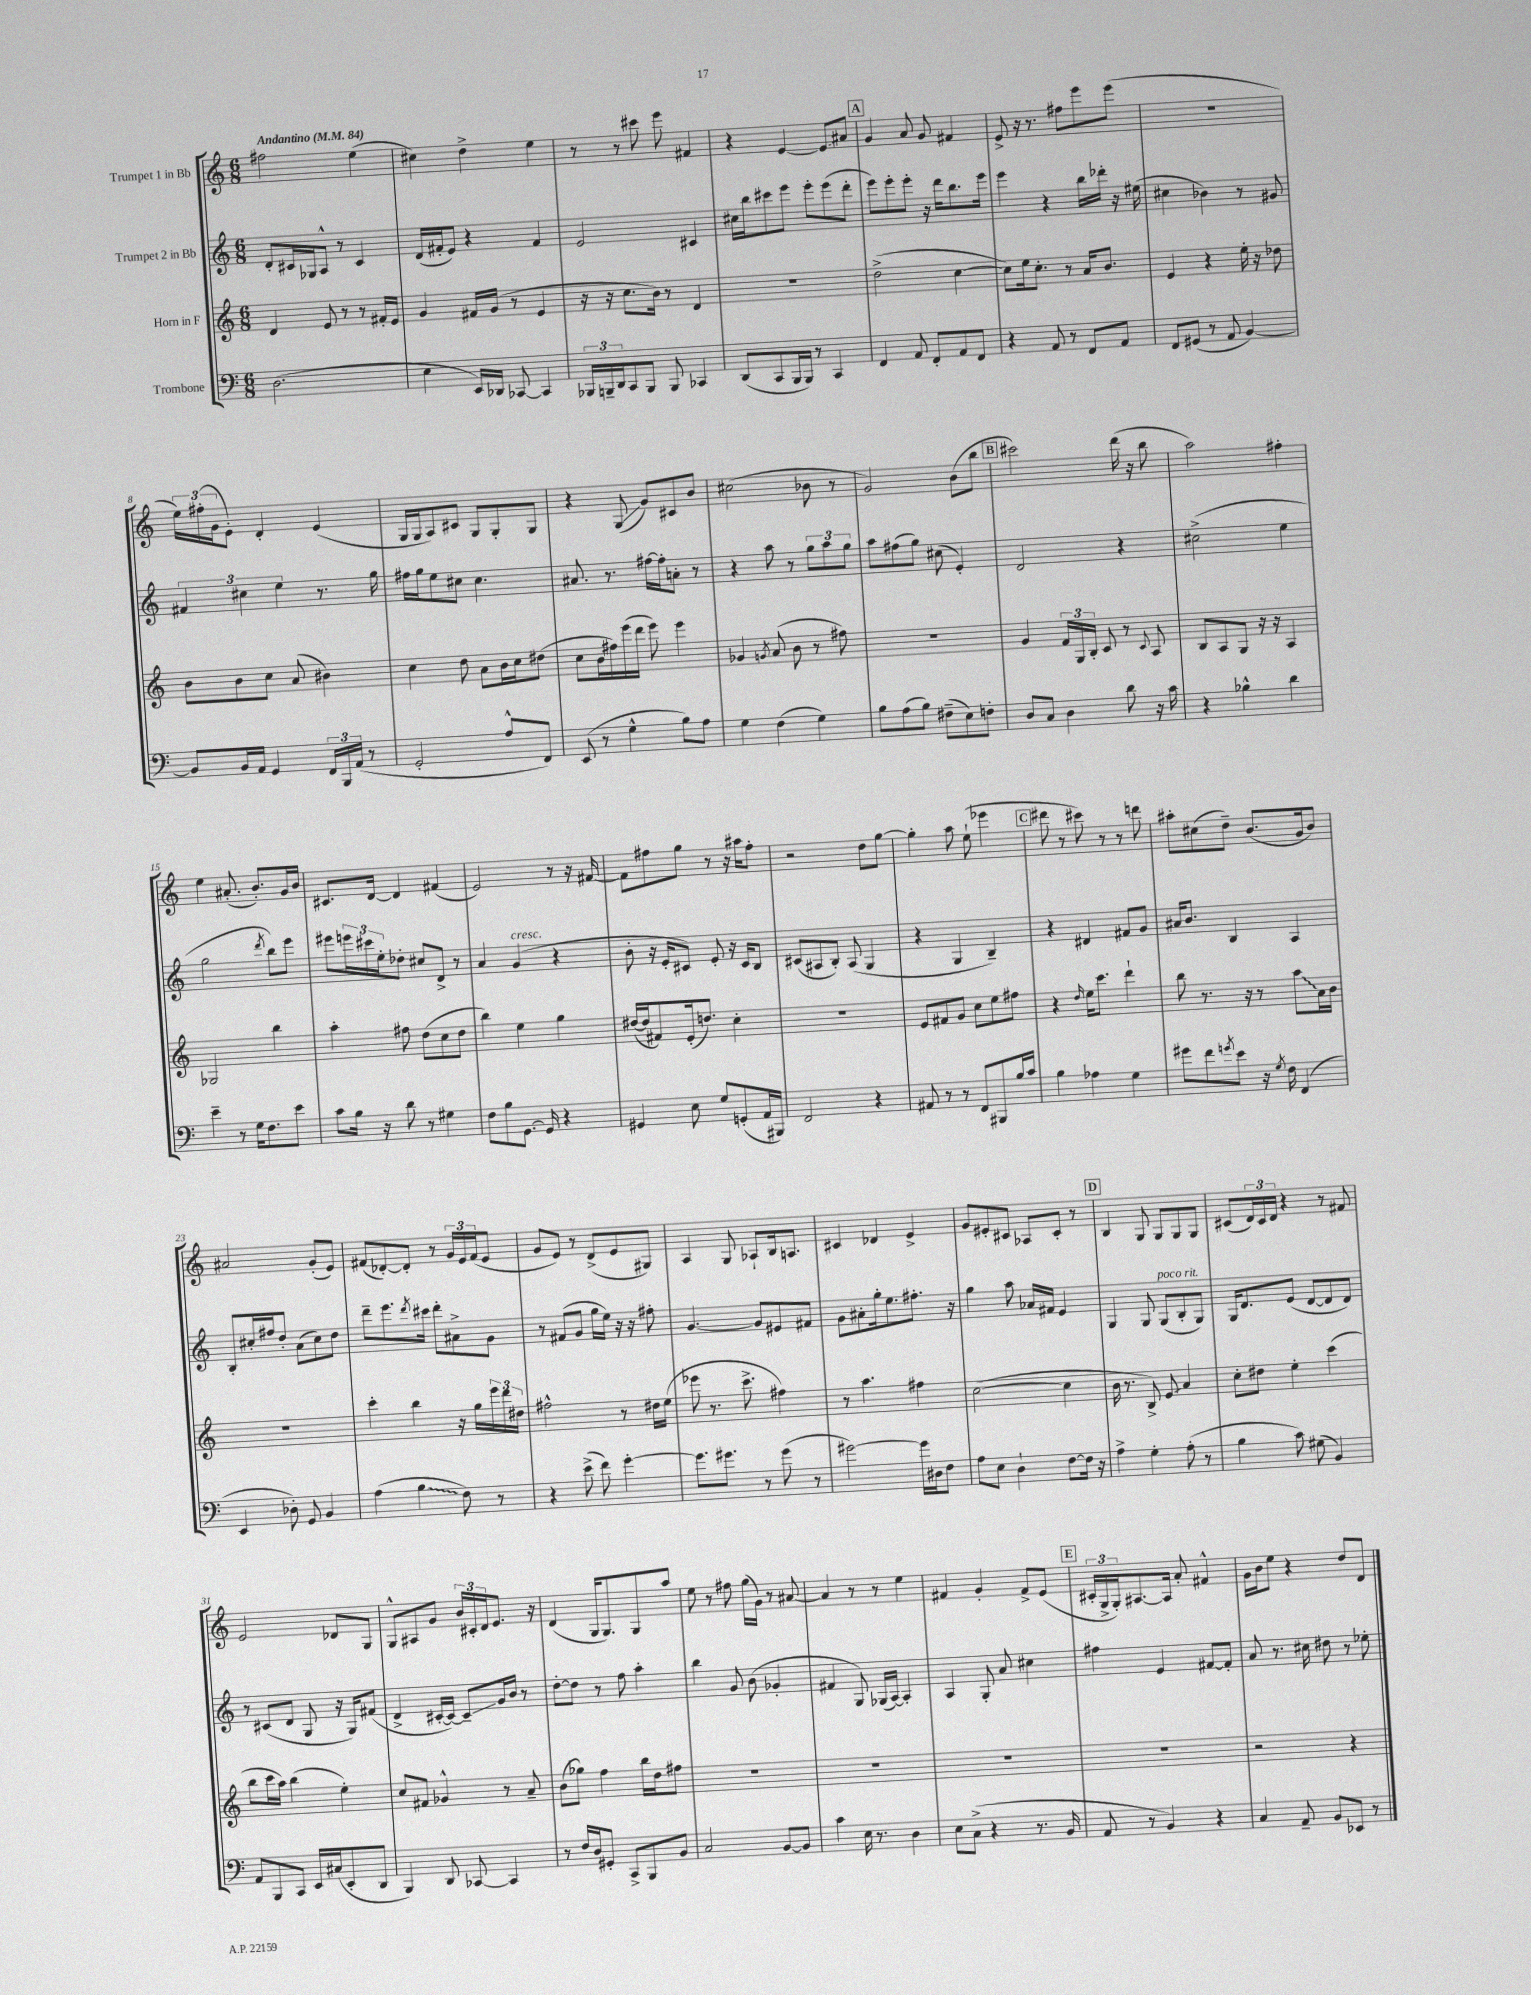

**kern	**kern	**kern	**kern
*staff4	*staff3	*staff2	*staff1
*clefF4	*clefG2	*clefG2	*clefG2
*k[]	*k[]	*k[]	*k[]
*M6/8	*M6/8	*M6/8	*M6/8
*MM84	*MM84	*MM84	*MM84
(2.D	4d	8d'	2ff#
.	.	16c#	.
.	.	16G-	.
.	8e	8A^^	.
.	8r	8r	.
.	8r	4c#	(4ee
.	16f#'	.	.
.	16e	.	.
=	=	=	=
4E	4g	(16d	4cc#)
.	.	16f#'	.
.	.	8e)	.
16EE)	16f#	4r	4dd^
16DD-	(16g	.	.
[8CC-	8r	.	.
4CC-]	4e	4f#	4ee
=	=	=	=
24BBB-	16r	2e	8r
24BBB~	.	.	.
.	16r	.	.
24DD	.	.	.
8CC	8.cc	.	8r
8BBB	.	.	8ccc#
.	16b)	.	.
8BBB	8r	.	8eee
4CC-	4d	4c#	4f#
=	=	=	=
(8DD	2.r	16cc#	4r
.	.	16bb	.
8CC	.	8ccc#	.
16BBB	.	8eee	[4e
16BBB)	.	.	.
8r	.	8eee'	.
4CC	.	(8eee	8e]
.	.	8ddd'	8a#
=	=	=	=
4FF	(2dd^	8eee)	4g
.	.	8eee'	.
8AA	.	8eee'	8a
8FF'	.	16r	8g
.	.	16ddd	.
8AA	[4cc	8.bb	4f#
8FF	.	.	.
.	.	16eee	.
=	=	=	=
4r	8cc])	4eee	8e^
.	16ee	.	16r
.	8.cc'	.	8.r
8AA	.	4r	.
8r	8r	.	8ff#
8FF	16a	16bb	8eee
.	8.b	16ddd-'	.
8AA	.	16r	(8eee
.	.	(16ee#	.
=	=	=	=
8FF	4e	4cc#	2.r
(8GG#	.	.	.
8r	4r	4b-)	.
8AA	.	.	.
[4BB)	16ee'	8r	.
.	16r	.	.
.	8dd-	8g#	.
=	=	=	=
8BB]	8b	6f#	24ee)
.	.	.	(24ff#'
.	.	.	24g
16BB	8b	.	8e')
.	.	6cc#	.
16AA	.	.	.
4GG	8cc	.	4d'
.	.	6ee	.
.	(8a	.	.
24FF	4b#)	8.r	(4e
24BBB	.	.	.
(24AA	.	.	.
8r	.	.	.
.	.	16gg	.
=	=	=	=
2GG'	4cc	16ff#	16G
.	.	16gg	16G
.	.	8ee	8A)
.	8dd	8cc#	8c#
.	8a	4.cc#	8G
8A^^	16b	.	8G'
.	16cc	.	.
8FF)	(8dd#	.	8G
=	=	=	=
(8EE	8cc	8.a#	4r
8r	16b	.	.
.	16ff#)	8.r	.
4G^^	(16eee	.	(8G
.	16ddd	.	.
.	8eee)	[16ff#	8g)
.	.	16ff#']	.
8B)	4eee	8a'	8c#
8A	.	8r	8b
=	=	=	=
4G	4g-	4r	(2cc#
.	8qg	.	.
(4F	(8a	8aa	.
.	8b	8r	.
4G)	8r	12gg	8b-
.	.	12aa	.
.	8ff#)	.	8r
.	.	12gg	.
=	=	=	=
8B	2.r	8aa	2g)
(8A	.	(8ff#	.
8B)	.	8gg)	.
(8F#~	.	(8cc#	.
8E)	.	4e')	(8b
8F'	.	.	8bb
=	=	=	=
8D	4g	2d	2ccc#)
8C	.	.	.
4D	24f	.	.
.	24G	.	.
.	24B'	.	.
.	8c	.	.
8d	8r	4r	(16ddd
.	.	.	16r
.	8qqc	.	.
16r	8A	.	8bb
16c	.	.	.
=	=	=	=
4r	8B	(2cc#^	2aa)
.	8A	.	.
4B-^^	8G	.	.
.	16r	.	.
.	16r	.	.
4d	4A	4ee	4ff#'
=	=	=	=
4e~	2G-	2gg	4ee
8r	.	.	(8.a#'
16G	.	.	.
8.F	.	.	8.b')
.	.	8qddd	.
.	4bb	8bb)	.
8e	.	8eee	16g
.	.	.	16b
=	=	=	=
8c	4aa'	8eee#	8.c#
16B	.	24eee	.
.	.	24ccc#	.
16r	.	.	[16d
.	.	24ee'	.
8d	8ff#	8dd-'	4d]
8r	(8dd	8cc#	.
4G#	8cc	8d^	(4f#
.	8dd	8r	.
=	=	=	=
8F	4bb)	4a	2e)
8B	.	.	.
[8.GG	4ee	(4g	.
16GG]	.	.	.
4r	4gg	4r	8r
.	.	.	16r
.	.	.	[16f#
=	=	=	=
4GG#	([16dd#	8b'	8f#]
.	16dd#]	.	.
.	8f#)	16r	8ff#
.	.	16e'	.
8E	(16e'	8c#)	8gg
.	8.dd)	.	.
8G	.	8e'	8r
(8GG'	4cc'	16r	16r
.	.	16c#	16aa#
16AA	.	8B	8ff#'
16BBB#)	.	.	.
=	=	=	=
2FF	2.r	(8c#	2r
.	.	8A#	.
.	.	8B')	.
.	.	(8A#	.
4r	.	4G	8dd
.	.	.	[8gg
=	=	=	=
8AA#	8e	4r	4gg']
8r	8f#	.	.
8r	8g	4G	8aa
8FF	8cc	.	(8ee`
8BBB#	8ee	4B~)	4eee-
16B	8ff#	.	.
16c	.	.	.
=	=	=	=
4B	4r	4r	8ddd#
.	.	.	8r
.	16qqdd	.	.
4A-	16ee	4d#	8ccc#)
.	8.ccc	.	.
.	.	.	8r
4G	4ddd`	8f#	8r
.	.	8g	8ddd
=	=	=	=
8g#	8bb	16a#	8aa#'
.	.	8.b	.
8f	8.r	.	(8cc#
8qg	.	.	.
8e	.	4B	8dd~)
.	16r	.	.
16r	8r	.	(8.b
8qG	.	.	.
16F	.	.	.
(4FF	8aa	4A	.
.	.	.	16g
.	16a	.	8b)
.	16b	.	.
=	=	=	=
4EE	2.r	8B'	2a#
.	.	16cc#'	.
.	.	16ff#	.
8D-')	.	8dd'	.
8GG	.	(8a	.
4BB	.	8cc#)	(8g'
.	.	8dd	8e)
=	=	=	=
(4A	4ccc'	8ddd~	(8f#
.	.	8.eee	[8d-')
4B	4bb	.	8d-']
.	.	8qddd	.
.	.	16ccc#	.
.	.	8ddd'	8r
8F)	16r	8a#^	24g
.	.	.	24e
.	16gg	.	.
.	.	.	(24f#
8r	24eee	8g	8e
.	24ddd	.	.
.	24dd#	.	.
=	=	=	=
4r	2ff#^^	8r	8g
.	.	(8f#	8e)
(8e^	.	8g	8r
8f)	.	16gg	(8d^
.	.	16ee)	.
[4g'	8r	16r	8e
.	.	16r	.
.	16dd#	8ff#'	8G#)
.	(16ee	.	.
=	=	=	=
8.g]	8eee-	[4.g	4A
.	8.r	.	.
8.g#	.	.	.
.	.	.	8G
.	8.ccc^	.	.
8r	.	8g]	8A-`
(8g#	4ff#)	8e#	16B
.	.	.	8.A
8r	.	8f#	.
=	=	=	=
[2g#)	8r	8g	4c#
.	4.aa	8a#'	.
.	.	16gg'	4d-
.	.	8.ee	.
16g#]	4ff#	8.ff#'	4e^
16D#	.	.	.
8F	.	.	.
.	.	16r	.
=	=	=	=
8A	([2cc	4gg	8g
8E	.	.	8e#'
4D`	.	8aa	8c#
.	.	16a-	8A-
.	.	16f#	.
[8F	4cc]	4e	8c#'
16F]	.	.	8r
16r	.	.	.
=	=	=	=
4A^	16b	4G	4B
.	8.r	.	.
4G'	8B^)	8G	8G
.	8e	(8G	8G
(8A'	4a	8B'	8G
8r	.	8G)	8G
=	=	=	=
4B	8cc'	16G	(8c#
.	.	8.d	.
.	8dd#	.	24d)
.	.	.	24c#
.	.	.	24d
8c)	4ee'	(8e	4r
(8G#	.	[8d	.
4BB)	(4ccc	8d]	8r
.	.	8d)	8f#
=	=	=	=
8AA	8bb	8r	2e
8BBB	16ccc	(8c#	.
.	16aa)	.	.
8CC	(4bb	8d	.
16EE	.	8G	.
(16C#	.	.	.
8EE'	4ee')	16r	8d-
.	.	16G)	.
8DD	.	(8f#	8G
=	=	=	=
4BBB)	8cc	4d^	8G^^
.	8f#	.	8A#
8DD	4g-^^	[16c#'	8g
.	.	16c#_)	.
[8CC-	.	8c#~]	24b
.	.	.	24c#'
.	.	.	24d
4CC-]	8r	16g	8.e
.	.	16b	.
.	8a~	8r	.
.	.	.	16r
=	=	=	=
8r	(8b	[8dd'	(4d
16F	8gg-)	8dd]	.
16D	.	.	.
8GG#'	4ff	8r	16G
.	.	.	8.G)
8CC^	.	8ff	.
8BBB	16bb	4aa'	8G
.	16dd	.	.
8BB	8ff#	.	8aa
=	=	=	=
2C	2.r	4bb	8ee
.	.	.	8r
.	.	8g	8ff#
.	.	(8b	(16gg
.	.	.	16g)
[8BB	.	4g-'	8r
8BB]	.	.	[8a#
=	=	=	=
4c	2.r	4f#	4a#]
16E	.	8G)	8r
8.r	.	.	.
.	.	(16G-	8r
.	.	[16A)	.
4D	.	4A']	4ee
=	=	=	=
8E	2.r	4A	4f#
(8C^	.	.	.
4r	.	8G'	4g'
.	.	8a	.
8.r	.	4cc#	8f#^
.	.	.	(8e
16BB	.	.	.
=	=	=	=
8AA	2.r	4ff#	24c#'
.	.	.	24G^
.	.	.	24G')
8r	.	.	[8.A#
4BB)	.	4e	.
.	.	.	16A#]
.	.	.	8a'
4r	.	[8f#	4f#^^
.	.	8f#']	.
=	=	=	=
4C	2r	8a	16g
.	.	.	16b
.	.	8.r	8ee
8AA~	.	.	4r
.	.	16cc#	.
8BB	.	8dd#	.
8EE-	4r	8r	8dd
8r	.	8ee-'	8d
==	==	==	==
*-	*-	*-	*-
